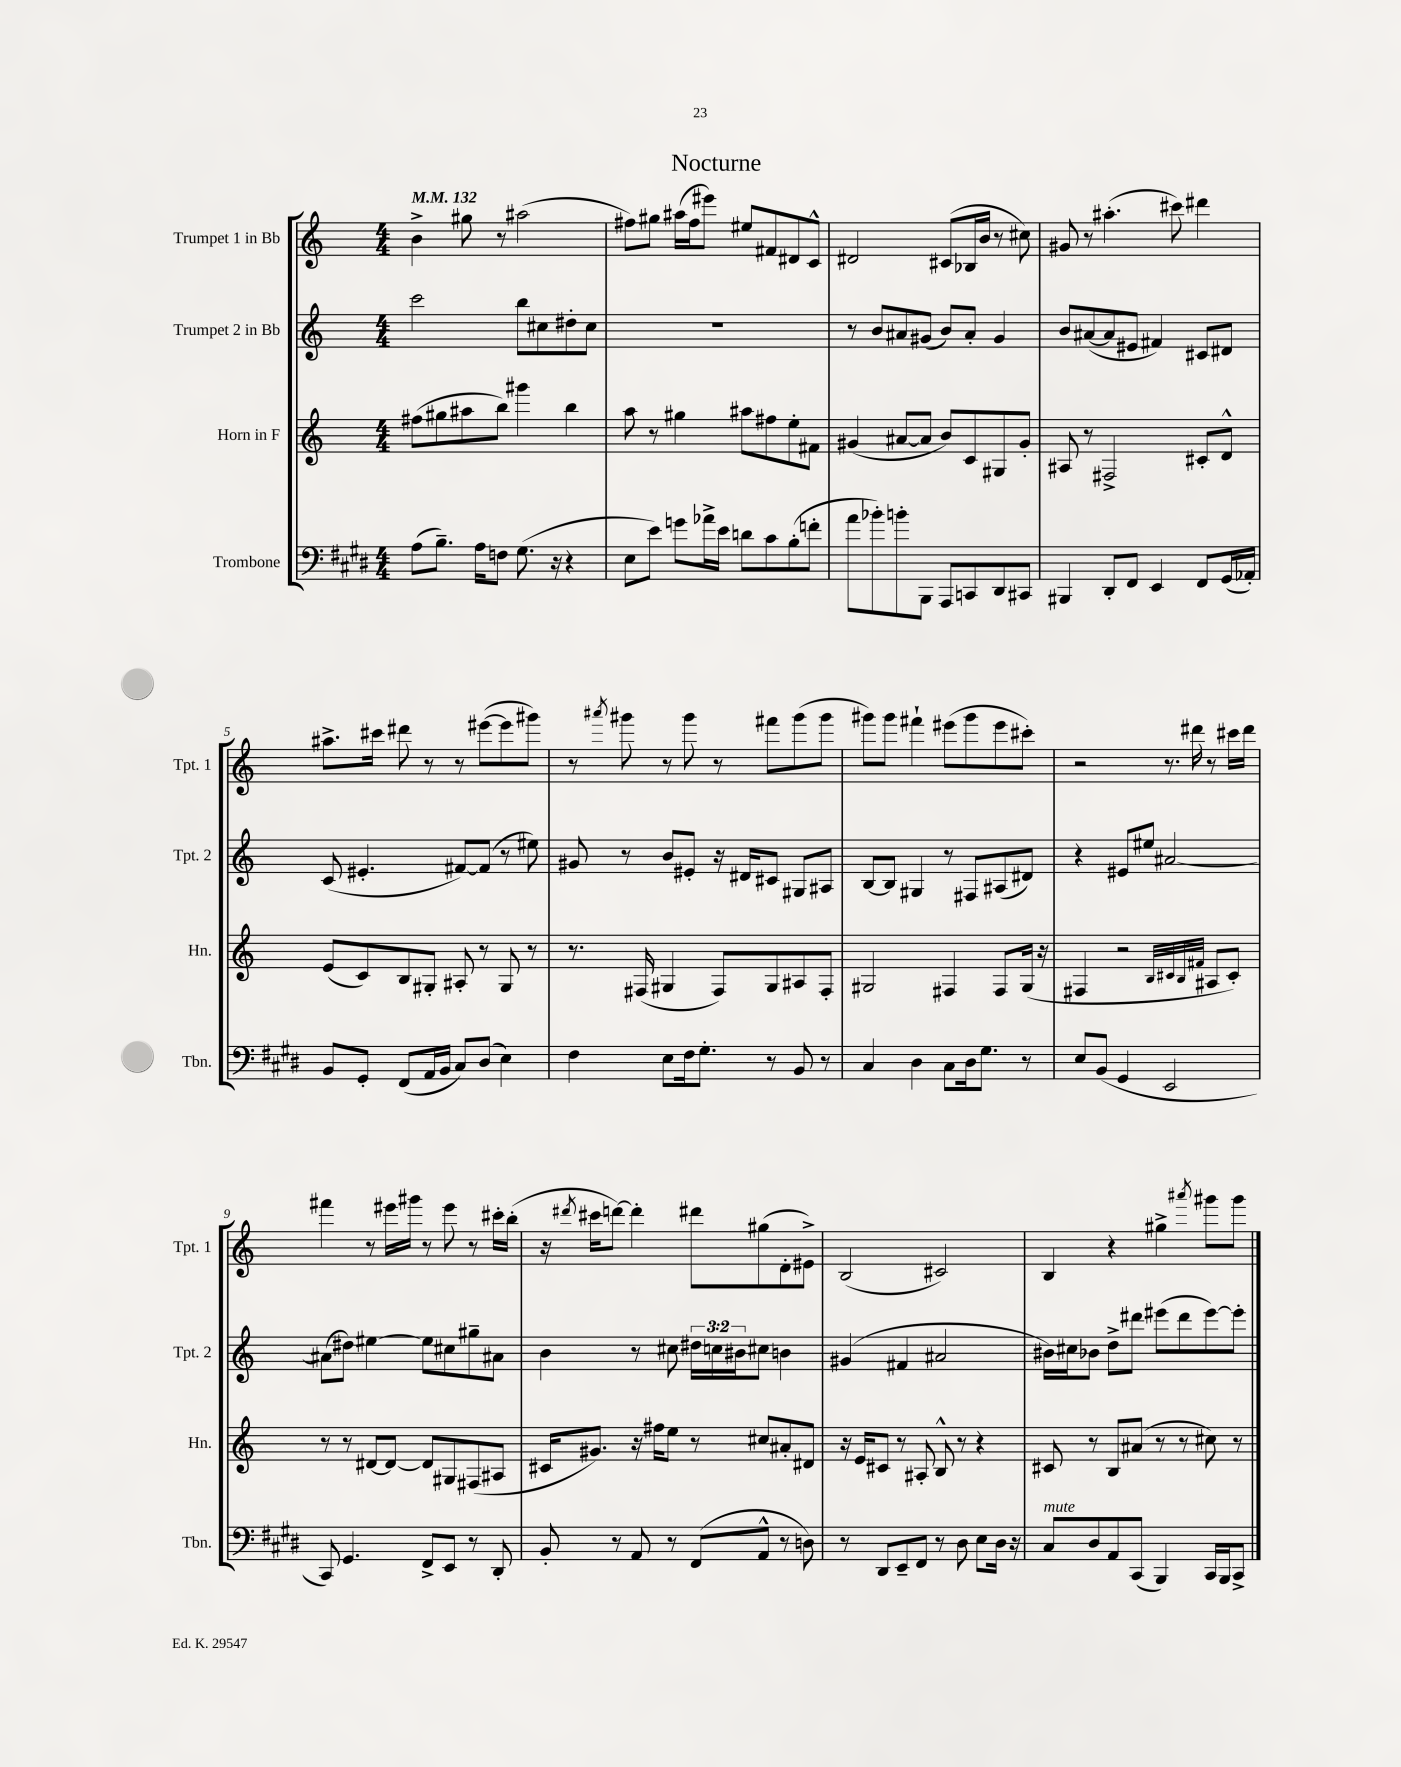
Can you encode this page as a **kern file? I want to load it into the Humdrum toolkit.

**kern	**kern	**kern	**kern
*part4	*part3	*part2	*part1
*staff4	*staff3	*staff2	*staff1
*I"Trombone	*I"Horn in F	*I"Trumpet 2 in Bb	*I"Trumpet 1 in Bb
*I'Tbn.	*I'Hn.	*I'Tpt. 2	*I'Tpt. 1
*clefF4	*clefG2	*clefG2	*clefG2
*k[f#c#g#d#]	*k[]	*k[]	*k[]
*M4/4	*M4/4	*M4/4	*M4/4
*MM132	*MM132	*MM132	*MM132
=1	=1	=1	=1
(8A\L	(8ff#X\L	2ccc\	4b^\
8.B~\J)	8gg#X\	.	.
.	8aa#X\	.	8gg#X\
16A\KL	.	.	.
8Fn\J	8bb\J)	.	8r
(8.G#\	4ggg#X\	8bb\L	(2aa#X\
.	.	8cc#X\	.
16r	.	.	.
4r	4bb\	8dd#X'\	.
.	.	8cc#\J	.
=2	=2	=2	=2
8E\L	8aa\	1r	8ff#X\L)
8e\J)	8r	.	8gg#X\J
8gn\L	4gg#X\	.	(16aa#X\LL
.	.	.	16ff#\J
16a-X^\L	.	.	8eee#X\J)
16e\JJ	.	.	.
8dn\L	8aa#X\L	.	8ee#X/L
8c#\	8ff#X\	.	8f#X/
(8B'\	8ee'\	.	8d#X/
8fn'\J	8f#X\J	.	8c^^/J
=3	=3	=3	=3
8a\L	(4g#X/	8r	2d#X/
8b-X'\)	.	8b/L	.
8bn'\	[8a#X/L	8a#X/	.
8BBB\J	8a#/J]	(8g#X/J	.
8AAA/L	8b/L)	8b/L)	(8c#X/L
8CCn/	8c/	8a#'/J	16B-X/L
.	.	.	16b/JJ
8DD#/	8G#X/	4g#/	8r
8CC#X/J	8g#'/J	.	8cc#X\)
=4	=4	=4	=4
4BBB#X/	8A#X/	8b/L	8g#X/
.	8r	([8a#X/	8r
8DD#'/L	2F#X^/	8a#/]	(4.aa#X'\
8FF#/J	.	8e#X/J	.
4EE/	.	4f#X/)	.
.	.	.	8ccc#X\)
8FF#/L	8c#X'/L	8c#X/L	4ddd#X\
(16GG#/L	8d^^/J	8d#X/J	.
16AA-X'/JJ)	.	.	.
!!LO:LB:g=z
=5	=5	=5	=5
8BB/L	(8e/L	(8c/	8.aa#X^\L
8GG#'/J	8c/)	4.e#X'/	.
.	.	.	16ccc#X\Jk
(8FF#/L	8B/	.	8ddd#X\
16AA/L	8G#X'/J	.	8r
16BB/JJ	.	.	.
8C#/L)	8A#X'/	[8f#X/L)	8r
(8D#/J	8r	(8f#/J]	([8eee#X\L
4E\)	8G#/	8r	8eee#\]
.	8r	8ee#X\)	8ggg#X\J)
=6	=6	=6	=6
4F#\	8.r	8g#X/	8r
.	.	.	8qaaa#X/
.	.	8r	8ggg#X\
.	(16F#X/	.	.
8E\L	4G#X/	8b/L	8r
16F#\k	.	8e#X'/J	8ggg#\
8.G#'\J	.	.	.
.	8F#/L)	16r	8r
.	.	16d#X/KL	.
8r	8G#/	8c#X/J	8fff#X\L
8BB/	8A#X/	8G#X/L	(8ggg#\
8r	8F#'/J	8A#X/J	8ggg#\J
=7	=7	=7	=7
4C#/	2G#X/	[8B/L	8ggg#X\L)
.	.	8B/J]	8ggg#\J
4D#\	.	4G#X/	4fff#X`\
8C#\L	4F#X/	8r	(8eee#X\L
16D#\k	.	8F#X/L	8ggg#\
8.G#\J	.	.	.
.	8F#/L	(8A#X/	8eee#\
8r	(16G#/Jk	8d#X/J)	8ccc#X'\J)
.	16r	.	.
=8	=8	=8	=8
8E/L	4F#X/	4r	2r
(8BB/J	.	.	.
4GG#/	2r	8e#X/L	.
.	.	8ee#X/J	.
2EE/	.	[2a#X/	8.r
.	.	.	16ddd#X\
.	32qqB/LLL	.	.
.	32qqc#X/	.	.
.	32qqB/	.	.
.	32qqf#X/JJJ	.	.
.	8A#X/L	.	8r
.	8c#'/J)	.	16ccc#X\LL
.	.	.	16ddd#\JJ
!!LO:LB:g=z
=9	=9	=9	=9
8CC#/)	8r	(8a#X\L]	4fff#X\
4.GG#/	8r	8dd#X\J)	.
.	[8d#X/L	[4ee#X\	8r
.	8d#/J_	.	16eee#X\LL
.	.	.	16ggg#X\JJ
8FF#^/L	8d#/L]	8ee#\L]	8r
8EE/J	8G#X/	8cc#X\	8eee#\
8r	(8F#X/	8gg#X~\	8r
8DD#'/	8A#X/J	8a#X\J	16ccc#X'\LL
.	.	.	(16bb'\JJ
=10	=10	=10	=10
8BB'/	16c#X/KL	4b\	16r
.	.	.	8qddd#X/
.	8.g#X/J)	.	16ccc#X\KL
8r	.	.	[8dddn\J)
8AA/	16r	8r	4ddd'\]
.	16ff#X\KL	.	.
8r	8ee\J	8cc#X\	.
(8FF#/L	8r	24dd#X\LL	8ddd#X\L
.	.	24ccn\	.
.	.	24b#X\J	.
8AA^^/J	8cc#X/L	8cc#X\J	(8gg#X\
8r	8a#X'/	4bn\	8d'\
8Dn\)	8d#X/J	.	8e#X^\J)
=11	=11	=11	=11
8r	16r	(4g#X/	(2B/
.	16e/KL	.	.
8DD#/L	8c#X/J	.	.
8EE~/	8r	4f#X/	.
8FF#/J	8A#X'/	.	.
8r	8B^^/	2a#X/	2c#X/)
8D#\	8r	.	.
8E\L	4r	.	.
16D#\Jk	.	.	.
16r	.	.	.
=12	=12	=12	=12
!LO:TX:a:i:t=mute	!	!	!
8C#/L	8c#X/	16b#X\LL)	4B/
.	.	16cc#X\J	.
8D#/	8r	8b-X\J	.
8AA/	8B/L	8dd^\L	4r
(8CC#/J	(8a#X/J	8ddd#X\J	.
4BBB/)	8r	(8eee#X\L	4gg#X^\
.	8r	8ddd#\	.
.	.	.	8qaaa#X/
16CC#/LL	8cc#X\)	[8eee#\)	8ggg#X\L
16BBB/J	.	.	.
8CC#^/J	8r	8eee#'\J]	8ggg#\J
==	==	==	==
*-	*-	*-	*-
